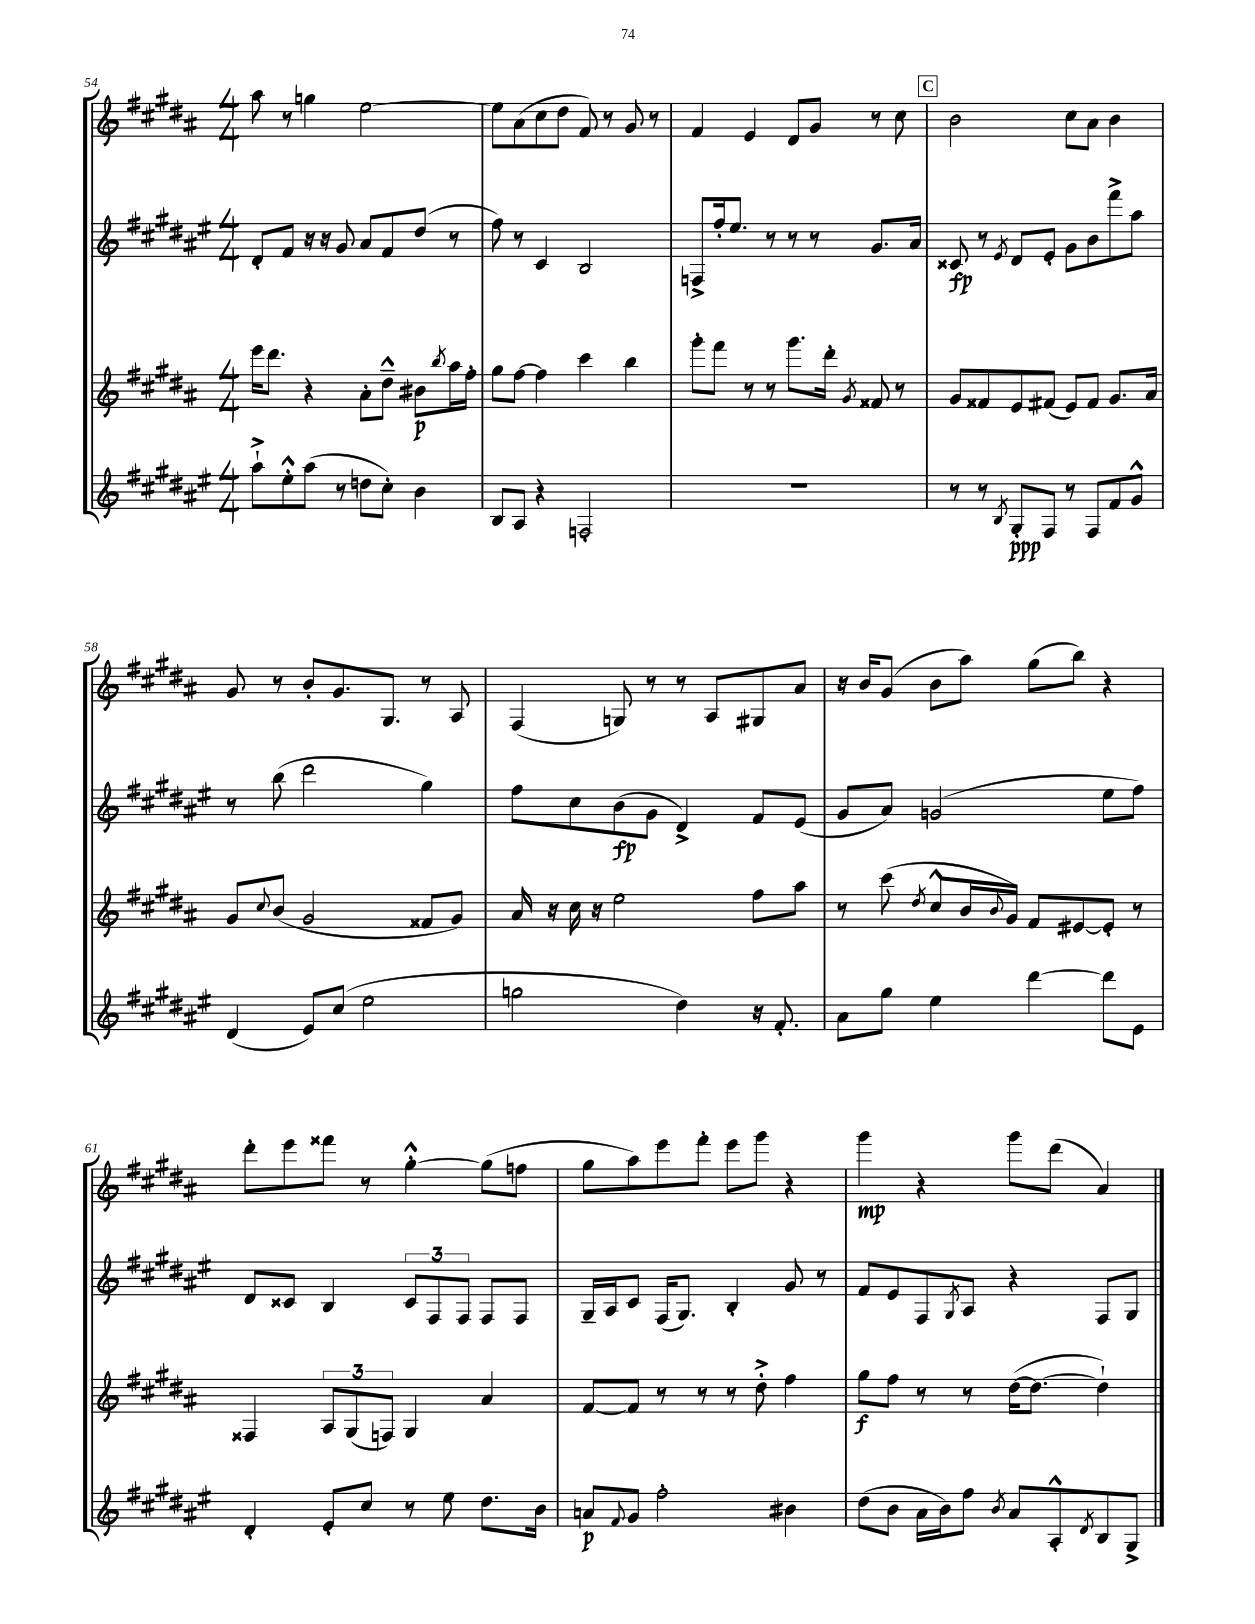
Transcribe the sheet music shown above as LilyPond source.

<<
\new StaffGroup <<
\new Staff = "s0" {
    \clef treble \key b \major \numericTimeSignature \time 4/4
    ais''8 r8 g''4 e''2~ |
    e''8 ais'8( cis''8 dis''8 fis'8) r8 gis'8 r8 |
    fis'4 e'4 dis'8 gis'8 r8 cis''8 |
    \mark \markup { \box "C" } b'2 cis''8 ais'8 b'4 |
    gis'8 r8 b'8-. gis'8. gis8. r8 ais8 |
    fis4( g8) r8 r8 ais8 gis8 ais'8 |
    r16 b'16 gis'8( b'8 ais''8) gis''8( b''8) r4 |
    dis'''8-. e'''8 fisis'''8 r8 gis''4~-.-^ gis''8( f''8 |
    gis''8 ais''8) e'''8 fis'''8-. e'''8 gis'''8 r4 |
    gis'''4\mp r4 gis'''8 dis'''8( ais'4) \bar "|." |
}
\new Staff = "s1" {
    \clef treble \key fis \major \numericTimeSignature \time 4/4
    dis'8-. fis'8 r16 r16 gis'8 ais'8 fis'8 dis''8( r8 |
    fis''8) r8 cis'4 b2 |
    f8-> fis''16-. eis''8. r8 r8 r8 gis'8. ais'16 |
    \mark \markup { \box "C" } cisis'8\fp r8 \acciaccatura { eis'8 } dis'8 eis'8-. gis'8 b'8 fis'''8-> ais''8 |
    r8 b''8( dis'''2 gis''4) |
    fis''8 cis''8 b'8\fp( gis'8 dis'4->) fis'8 eis'8( |
    gis'8 ais'8) g'2( eis''8 fis''8) |
    dis'8 cisis'8 b4 \tuplet 3/2 { cisis'8 fis8 fis8 } fis8 fis8 |
    gis16-- ais16 cis'8 fis16( gis8.) b4-. gis'8 r8 |
    fis'8 eis'8 fis8 \acciaccatura { gis8 } ais8 r4 fis8 gis8 \bar "|." |
}
\new Staff = "s2" {
    \clef treble \key b \major \numericTimeSignature \time 4/4
    e'''16 dis'''8. r4 ais'8-. dis''8---^ bis'8\p \acciaccatura { b''8 } ais''16 fis''16-. |
    gis''8 fis''8~ fis''4 cis'''4 b''4 |
    gis'''8-. fis'''8 r8 r8 gis'''8. dis'''16-. \acciaccatura { gis'8 } fisis'8 r8 |
    \mark \markup { \box "C" } gis'8 fisis'8 e'8 fis'8( e'8) fis'8 gis'8. ais'16 |
    gis'8 \appoggiatura { cis''8 } b'8( gis'2 fisis'8 gis'8) |
    ais'16 r16 cis''16 r16 e''2 fis''8 ais''8 |
    r8 cis'''8( \acciaccatura { dis''8 } cis''8-^ b'16 \appoggiatura { b'8 } gis'16) fis'8 eis'8~ eis'8-. r8 |
    fisis4 \tuplet 3/2 { ais8 gis8( f8) } gis4 ais'4 |
    fis'8~ fis'8 r8 r8 r8 dis''8-.-> fis''4 |
    gis''8\f fis''8 r8 r8 dis''16~( dis''8.~ dis''4-!) \bar "|." |
}
\new Staff = "s3" {
    \clef treble \key fis \major \numericTimeSignature \time 4/4
    ais''8-!-> eis''8-.-^ ais''8( r8 d''8 cis''8-.) b'4 |
    b8 ais8 r4 f2-. |
    R1 |
    \mark \markup { \box "C" } r8 r8 \acciaccatura { b8 } gis8-.\ppp fis8 r8 fis8 fis'8 gis'8-^ |
    dis'4( eis'8) cis''8( eis''2 |
    g''2 dis''4) r16 fis'8.-. |
    ais'8 gis''8 eis''4 dis'''4~ dis'''8 eis'8 |
    dis'4-. eis'8-. cis''8 r8 eis''8 dis''8. b'16 |
    a'8\p \appoggiatura { fis'8 } gis'8 fis''2-. bis'4 |
    dis''8( b'8 ais'16 b'16) fis''8 \acciaccatura { b'8 } ais'8 ais8-.-^ \acciaccatura { dis'8 } b8 gis8-> \bar "|." |
}
>>
>>
\layout { \context { \Score currentBarNumber = #54 } }
